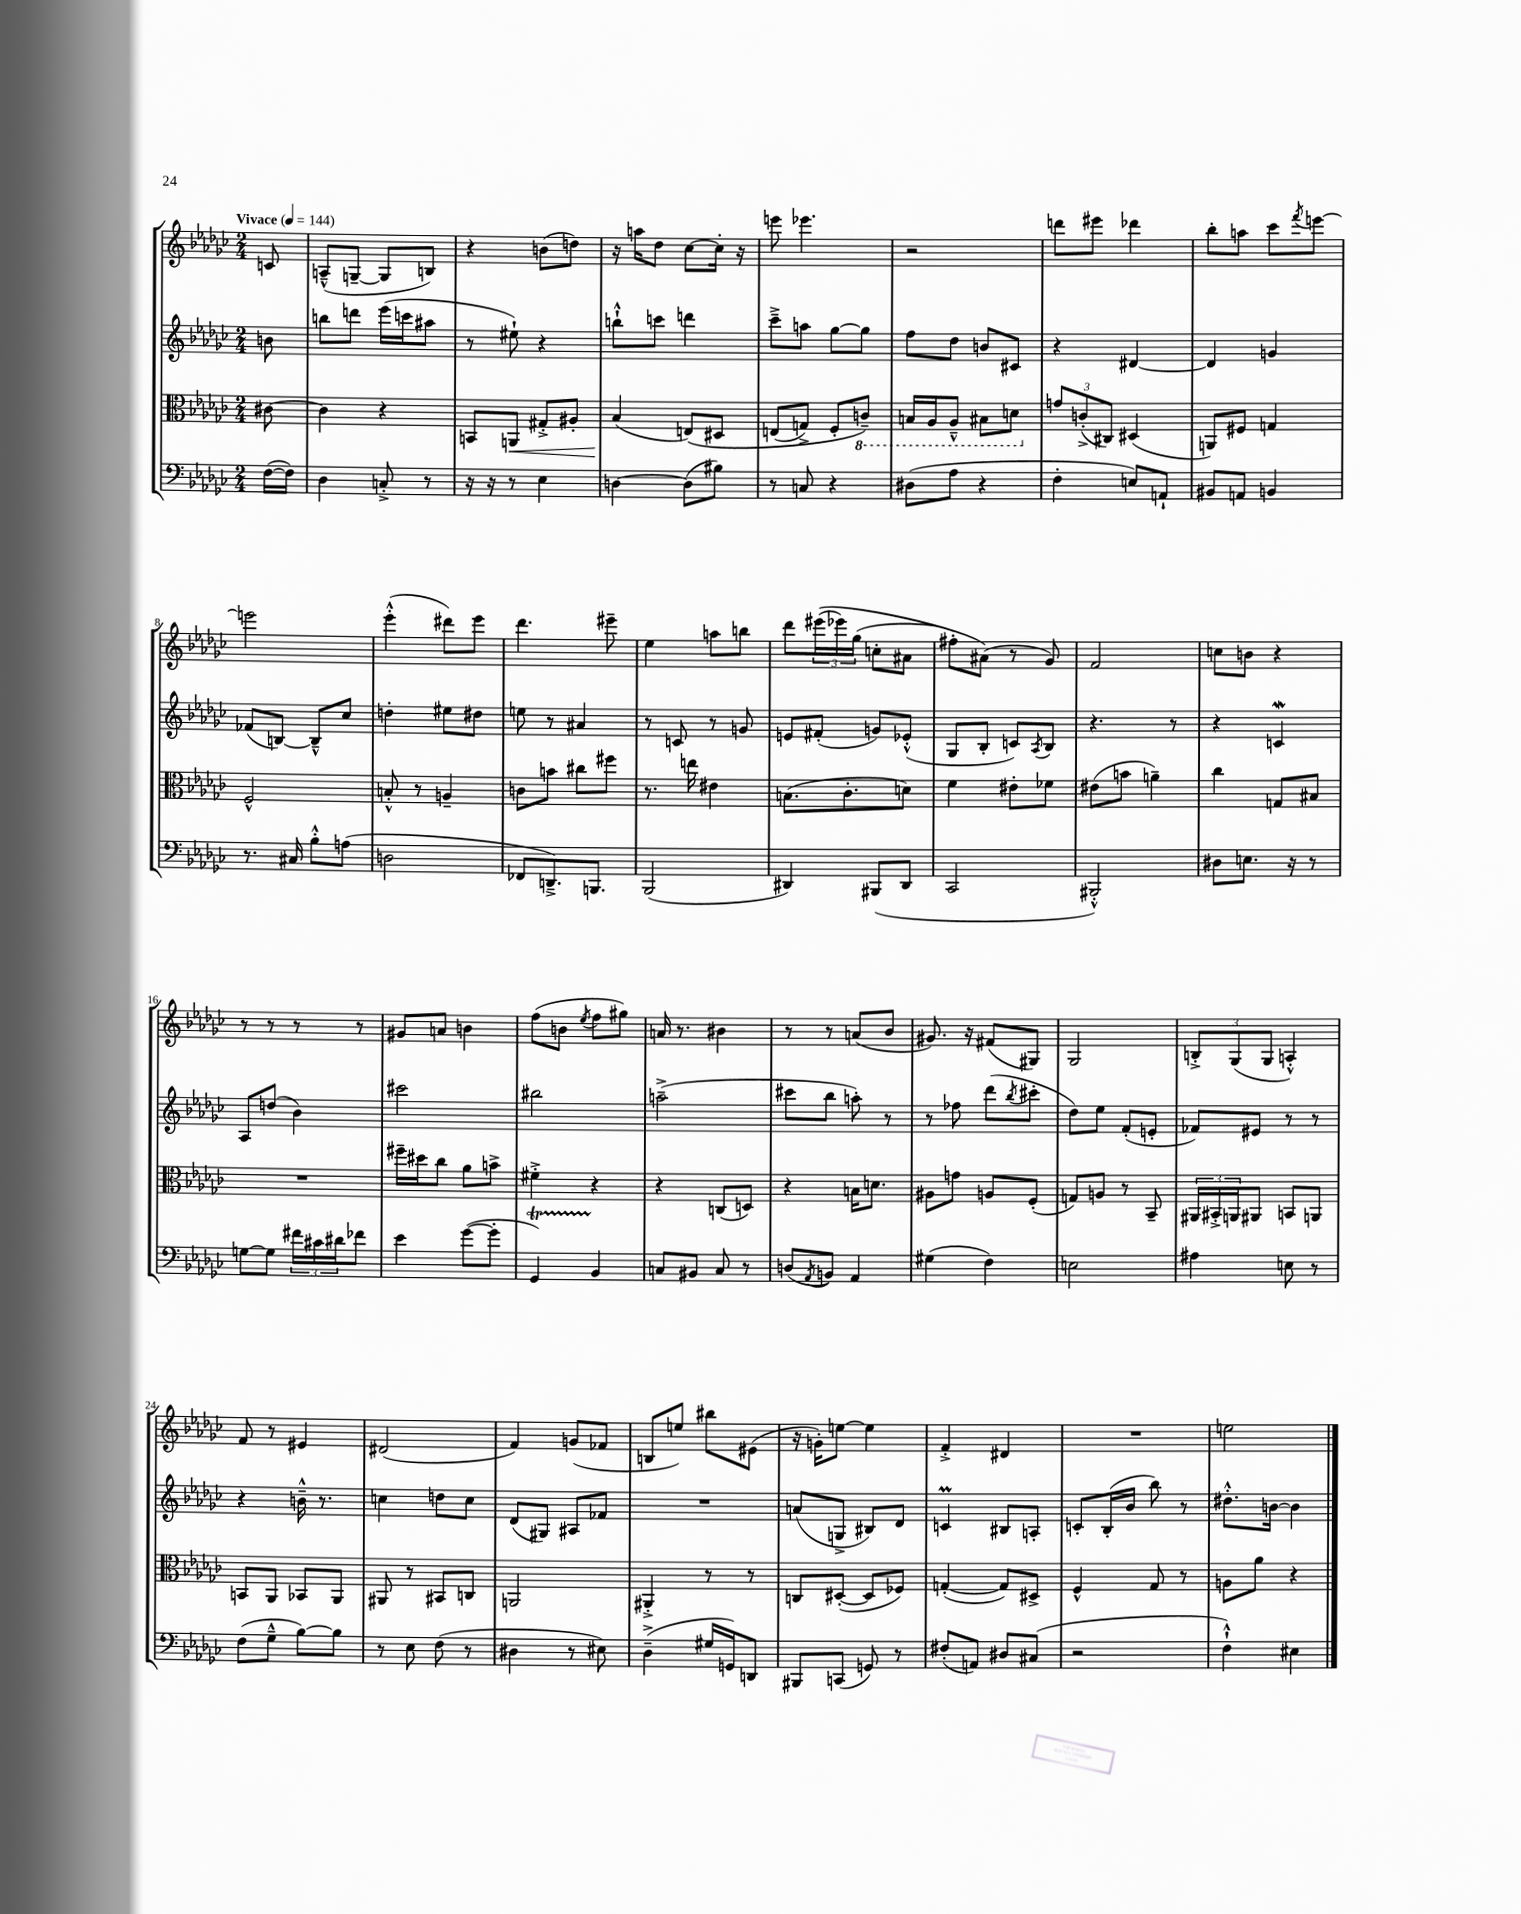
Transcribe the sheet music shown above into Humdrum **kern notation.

**kern	**kern	**dynam	**kern	**kern
*part4	*part3	*part3	*part2	*part1
*staff4	*staff3	*staff3	*staff2	*staff1
*clefF4	*clefC3	*	*clefG2	*clefG2
*k[b-e-a-d-g-c-]	*k[b-e-a-d-g-c-]	*	*k[b-e-a-d-g-c-]	*k[b-e-a-d-g-c-]
*M2/4	*M2/4	*	*M2/4	*M2/4
*MM144	*MM144	*	*MM144	*MM144
=	=	=	=	=
!	!	!	!	!LO:TX:a:B:t=Vivace
([16F\LL	[8c#X\	.	8bn\	8cn/
16F\JJ])	.	.	.	.
=1	=1	=1	=1	=1
4D-\	4c#\]	.	8bbn\L	(8An~^^/L
.	.	.	8dddn\J	[8Gn~/J
8Cn'^/	4r	.	(16eee-\LL	8G/L]
.	.	.	16cccn\J	.
8r	.	.	8aa#X\J	8Bn/J)
=2	=2	=2	=2	=2
16r	8BBn/L	.	8r	4r
16r	.	.	.	.
!	!	!LO:HP:b	!	!
8r	8AAn/J	<	8ee#X`\)	.
4E-\	8G#X'^/L	.	4r	(8bn\L
.	8A#X'/J	.	.	8ddn\J)
=3	=3	=3	=3	=3
[4Dn\	(4B-/	.	8bbn`^^\L	16r
.	.	.	.	16aan\KL
.	.	.	8cccn\J	8dd-\J
(8D\L]	(8En/L)	[	4dddn\	[8cc-\L
8B#X\J)	8D#X/J	.	.	16cc-'\Jk]
.	.	.	.	16r
=4	=4	=4	=4	=4
8r	(8En/L	.	8ccc-~^\L	8eeen\
8Cn/	8Gn^/J)	.	8aan\J	4.eee-X\
4r	8F'/L	.	[8gg-\L	.
*	*8ba	*	*	*
.	8Cn~/J)	.	8gg-\J]	.
=5	=5	=5	=5	=5
(8D#X\L	16BBn/LL	.	8ff\L	2r
.	16AA-/J	.	.	.
8A-\J	8AA-~^^/J	.	8dd-\J	.
4r	8BB#X\L	.	8bn/L	.
.	8Dn\J	.	8c#X/J	.
=6	=6	=6	=6	=6
*	*X8ba	*	*	*
4F'\	12gn/L	.	4r	8dddn\L
.	(12cn'^/	.	.	.
.	.	.	.	8eee#X\J
.	12C#X/J)	.	.	.
8En/L)	(4D#X/	.	[4d#X/	4ddd-X\
8AAn`/J	.	.	.	.
=7	=7	=7	=7	=7
8BB#X/L	8AAn/L)	.	4d#/]	8bb-'\L
8AAn/J	8F#X/J	.	.	8aan\J
4BBn/	4Gn/	.	4gn/	8ccc-\L
.	.	.	.	8qfff/
.	.	.	.	[8eeen\J
!!LO:LB:g=z
=8	=8	=8	=8	=8
8.r	2F^^/	.	(8f-X/L	2eeen\]
.	.	.	[8Bn/J)	.
16C#X/	.	.	.	.
8B-'^^\L	.	.	8B~^^/L]	.
(8An\J	.	.	8cc-/J	.
=9	=9	=9	=9	=9
2Dn\	8Bn'^^/	.	4ddn'\	(4eee-'^^\
.	8r	.	.	.
.	4An~/	.	8ee#X\L	8ddd#X\L)
.	.	.	8dd#X\J	8eee-\J
=10	=10	=10	=10	=10
8FF-X/L	8cn\L	.	8een\	4.ddd-\
8.DDn~^/)	8bn\J	.	8r	.
.	8cc#X\L	.	4a#X/	.
8.BBBn/J	.	.	.	.
.	8ff#X\J	.	.	8eee#X~\
=11	=11	=11	=11	=11
(2BBB-/	8.r	.	8r	4ee-\
.	.	.	8cn/	.
.	16een\	.	.	.
.	4e#X\	.	8r	8aan\L
.	.	.	8gn/	8bbn\J
=12	=12	=12	=12	=12
4DD#X/)	(8.Bn\L	.	8en/L	8ddd-\L
.	.	.	(8f#X'/J	((24eee#X\L
.	.	.	.	24eee-X\)
.	8.c-'\	.	.	.
.	.	.	.	(24gg-\JJ
(8BBB#X/L	.	.	8gn/L)	8ccn'\L
8DD#/J	8dn\J)	.	(8e-X'^^/J	8a#X\J
=13	=13	=13	=13	=13
2CC-/	4f\	.	8G-/L	8ff#X'\L)
.	.	.	8B-'/J	(8a#X\J)
.	8e#X'\L	.	8cn/L)	8r
.	.	.	8qA-/	.
.	8f-X\J	.	8B-/J	8g-/)
=14	=14	=14	=14	=14
2BBB#X'^^/)	(8e#X\L	.	4.r	2f/
.	8bn\J	.	.	.
.	4an~\)	.	.	.
.	.	.	8r	.
=15	=15	=15	=15	=15
8D#X\L	4cc-\	.	4r	8ccn\L
8.En\J	.	.	.	8bn\J
.	8Gn/L	.	4cnW/	4r
16r	.	.	.	.
8r	8B#X/J	.	.	.
!!LO:LB:g=z
=16	=16	=16	=16	=16
[8Gn\L	2r	.	8A-/L	8r
8G\J]	.	.	(8ddn/J	8r
24f#X\LL	.	.	4b-\)	8r
24c#X\	.	.	.	.
24d#X\J	.	.	.	.
8f-X\J	.	.	.	8r
=17	=17	=17	=17	=17
4e-\	16ff#X~\LL	.	2ccc#X\	8g#X/L
.	16dd#X\J	.	.	.
.	8cc-\J	.	.	8an/J
([8g-\L	8a-\L	.	.	4bn\
8g-'\J]	8bn^\J	.	.	.
=18	=18	=18	=18	=18
4GG-T/)	4f#X'^\	.	2bb#X\	(8ff\L
.	.	.	.	8bn\J
.	.	.	.	8qee-/
4BB-/	4r	.	.	8ff\L
.	.	.	.	8gg#X\J)
=19	=19	=19	=19	=19
8Cn/L	4r	.	(2aan~^\	16an/
.	.	.	.	8.r
8BB#X/J	.	.	.	.
8C/	(8Cn/L	.	.	4b#X\
8r	8Dn/J)	.	.	.
=20	=20	=20	=20	=20
(8Dn/L	4r	.	8ccc#X\L	8r
8qAA-/	.	.	.	.
8BBn/J)	.	.	8bb-\J	8r
4AA-/	16Bn\KL	.	8aan'\)	(8an/L
.	8.dn\J	.	.	.
.	.	.	8r	8b-/J
=21	=21	=21	=21	=21
(4G#X\	8A#X\L	.	8r	8.g#X/)
.	8gn\J	.	8ff-X\	.
.	.	.	.	16r
4F\)	8An/L	.	(8ddd-\L	(8f#X/L
.	.	.	8qbb-/	.
.	(8F'/J	.	8ccc#X'\J	8G#X/J)
=22	=22	=22	=22	=22
2En\	8Gn/L)	.	8dd-\L)	2G-/
.	8An/J	.	8ee-\J	.
.	8r	.	(8f'/L	.
.	8BB-~/	.	8en'/J	.
=23	=23	=23	=23	=23
4A#X\	24AA#X/LL	.	8f-X/L)	12Bn'^/L
.	24BB#X'^/	.	.	.
.	24AAn/J	.	.	(12G-/
.	8AA#X/J	.	8e#X/J	.
.	.	.	.	12G-/J
8En\	8BBn/L	.	8r	4An'^^/)
8r	8AAn/J	.	8r	.
!!LO:LB:g=z
=24	=24	=24	=24	=24
(8F\L	8BBn/L	.	4r	8f/
8G-~^^\J	8AA-/J	.	.	8r
[8B-\L)	8BB-X/L	.	16bn~^^\	4e#X/
.	.	.	8.r	.
8B-\J]	8AA-/J	.	.	.
=25	=25	=25	=25	=25
8r	8AA#X/	.	4ccn\	(2d#X/
8E-\	8r	.	.	.
(8F\	8BB#X/L	.	8ddn\L	.
8r	8Cn/J	.	8cc\J	.
=26	=26	=26	=26	=26
4D#X\	2AAn/	.	(8d-/L	4f/)
.	.	.	8G#X/J)	.
8r	.	.	8A#X/L	(8gn/L
8E#X\)	.	.	8f-X/J	8f-X/J
=27	=27	=27	=27	=27
(4D-~^\	4AA#X'^/	.	2r	8Bn/L
.	.	.	.	8een/J)
16G#X/LL	8r	.	.	8bb#X\L
16GGn/J)	.	.	.	.
8DDn/J	8r	.	.	(8e#X\J
=28	=28	=28	=28	=28
8BBB#X/L	8Cn/L	.	(8an/L	16r
.	.	.	.	16gn'\KL)
(8CCn/J	([8D#X'/J	.	8Gn^/J	[8een\J
8GGn/)	8D#/L]	.	8B#X/L)	4ee\]
8r	8F-X/J)	.	8d-/J	.
=29	=29	=29	=29	=29
(8F#X'/L	([4Gn'/	.	4cnm/	4f'^/
8AAn/J)	.	.	.	.
8D#X/L	8G/L])	.	8B#X/L	4d#X/
(8C#X/J	8D#X^/J	.	8An'/J	.
=30	=30	=30	=30	=30
2r	4F^^/	.	8cn'/L	2r
.	.	.	(16B-'/L	.
.	.	.	16b-/JJ	.
.	8G-/	.	8bb-\)	.
.	8r	.	8r	.
=31	=31	=31	=31	=31
4F`^^\)	8An\L	.	8.dd#X'^^\L	2een\
.	8a-\J	.	.	.
.	.	.	[16bn\Jk	.
4E#X\	4r	.	4b\]	.
==	==	==	==	==
*-	*-	*-	*-	*-
